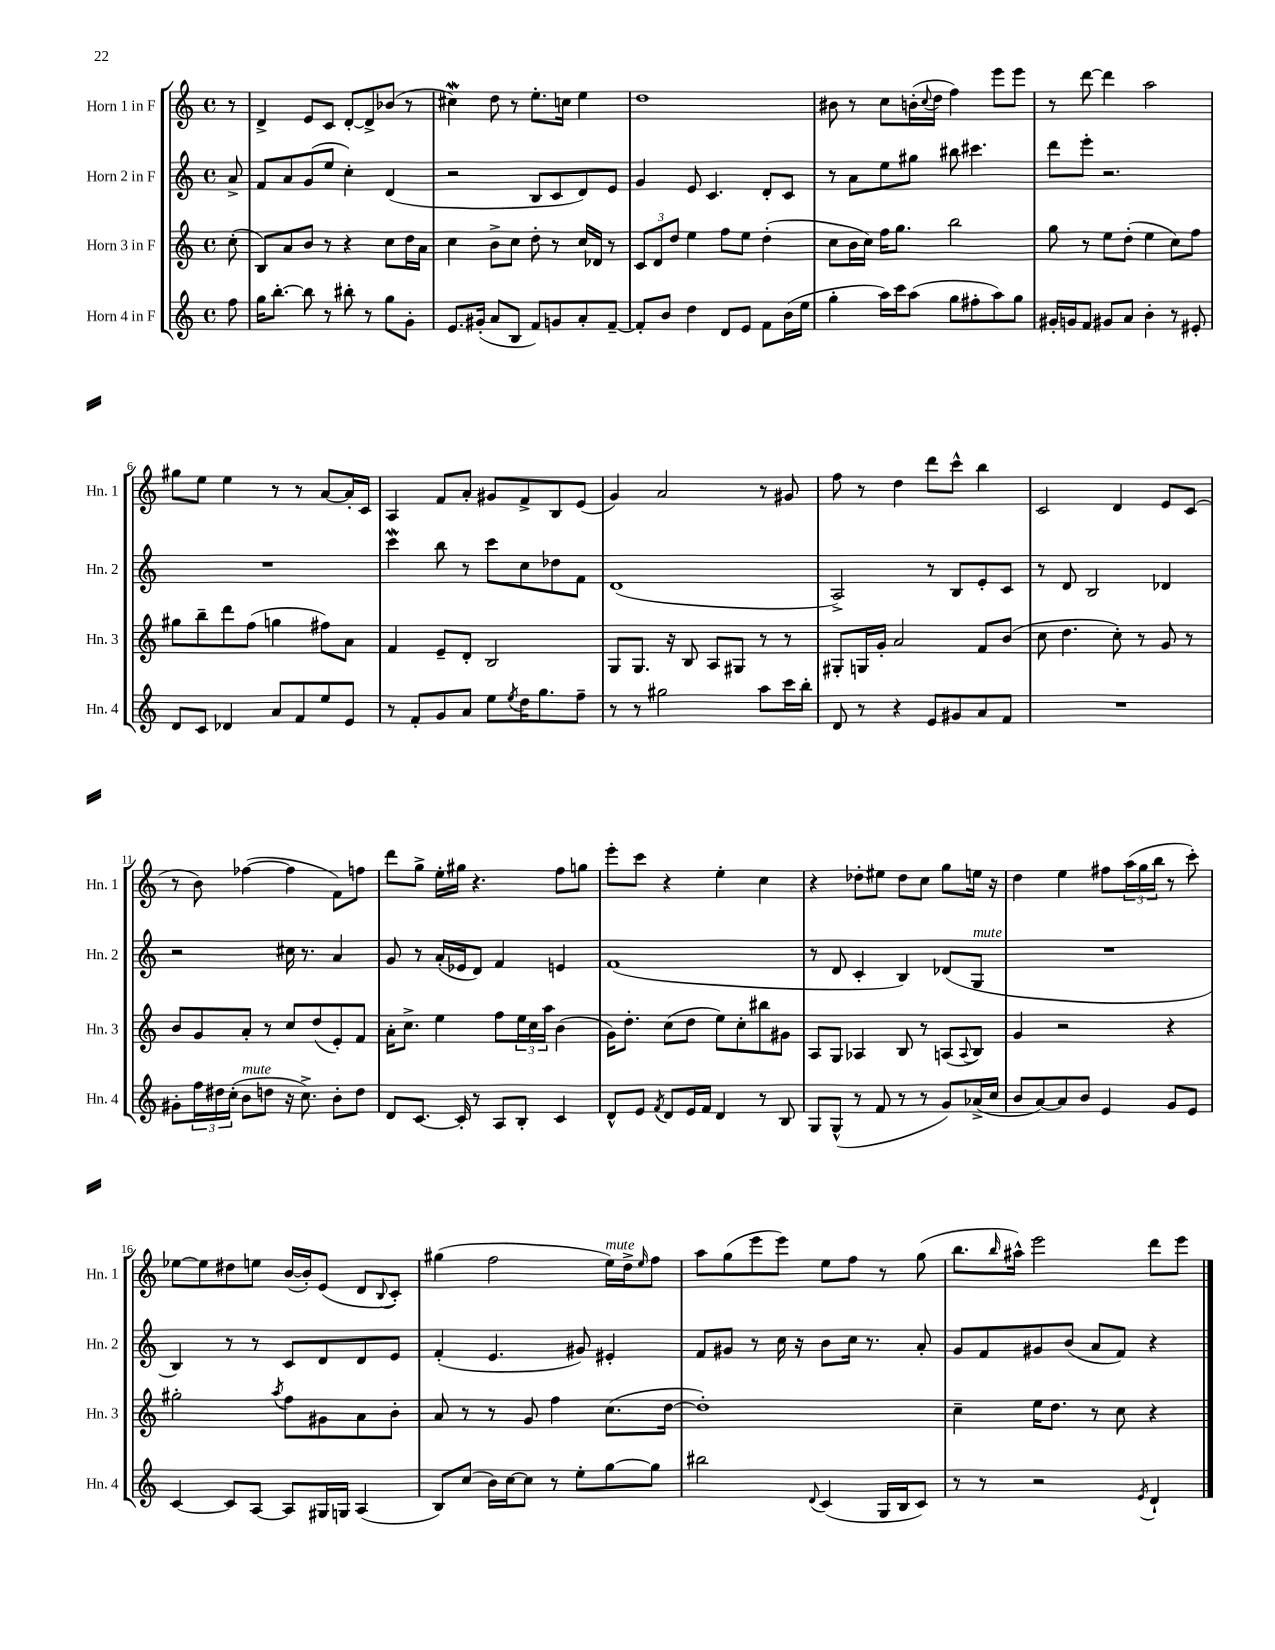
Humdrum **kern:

**kern	**kern	**kern	**kern
*part4	*part3	*part2	*part1
*staff4	*staff3	*staff2	*staff1
*I"Horn 4 in F	*I"Horn 3 in F	*I"Horn 2 in F	*I"Horn 1 in F
*I'Hn. 4	*I'Hn. 3	*I'Hn. 2	*I'Hn. 1
*clefG2	*clefG2	*clefG2	*clefG2
*k[]	*k[]	*k[]	*k[]
*M4/4	*M4/4	*M4/4	*M4/4
*met(c)	*met(c)	*met(c)	*met(c)
=	=	=	=
8ff\	(8cc'\	8a^/	8r
=1	=1	=1	=1
16gg\KL	8B/L)	8f/L	4d^/
[8.bb'\J	.	.	.
.	8a/	8a/	.
8bb\]	8b/J	(8g/	8e/L
8r	8r	8ee/J	8c/J
8bb#X'\	4r	4cc'\)	[8d'/L
8r	.	.	8d^/]
8gg\L	8cc\L	(4d/	(8b-X/J
8g'\J	16dd\L	.	8r
.	16a\JJ	.	.
=2	=2	=2	=2
8.e/L	4cc\	2r	4cc#XW\)
(16g#X'/Jk	.	.	.
8a/L	8b^\L	.	8dd\
8B/J	8cc\J	.	8r
8f/L)	8dd'\	8B/L	8.ee'\L
8gn/	8r	8c/	.
.	.	.	16ccn\Jk
8a'/	16cc/LL	8d/)	4ee\
.	16d-X/JJ	.	.
[8f~/J	8r	8e/J	.
=3	=3	=3	=3
8f'/L]	12c/L	4g/	1dd
.	12d/	.	.
8b/J	.	.	.
.	12dd/J	.	.
4dd\	4ee\	8e/	.
.	.	4.c/	.
8d/L	8ff\L	.	.
8e/J	8ee\J	.	.
8f\L	(4dd'\	8d'/L	.
(16b\L	.	8c/J	.
16ee\JJ	.	.	.
=4	=4	=4	=4
4gg'\	8cc\L	8r	8b#X\
.	16b\L	8a\L	8r
.	16cc\JJ)	.	.
16aa\LL)	16ff\KL	8ee\	8cc\L
16ccc\J	8.gg\J	.	.
(8aa\J	.	8gg#X\J	(16bn'\L
.	.	.	8qqcc/
.	.	.	16dd\JJ
8gg\L	2bb\	8bb#X\	4ff\)
8ff#X'\	.	4.ccc#X\	.
8aa\)	.	.	8eee\L
8gg\J	.	.	8eee\J
=5	=5	=5	=5
16g#X'/LL	8gg\	8ddd\L	8r
16gn/J	.	.	.
8f/J	8r	8eee'\J	[8ddd\
8g#X/L	8ee\L	2.r	4ddd\]
8a/J	(8dd'\J	.	.
4b'\	4ee\	.	2aa\
8r	8cc\L)	.	.
8e#X'/	8ff\J	.	.
!!LO:LB:g=z
=6	=6	=6	=6
8d/L	8gg#X\L	1r	8gg#X\L
8c/J	8bb~\	.	8ee\J
4d-X/	8ddd\	.	4ee\
.	(8ff\J	.	.
8a/L	4ggn\	.	8r
8f/	.	.	8r
8ee/	8ff#X\L)	.	[8a/L
8e/J	8a\J	.	16a'/L]
.	.	.	16c/JJ
=7	=7	=7	=7
8r	4f/	4cccw\	4A/
8f'/L	.	.	.
8g/	8e~/L	8bb\	8f/L
8a/J	8d'/J	8r	8a'/J
8ee\L	2B/	8ccc\L	8g#X/L
8qee/	.	.	.
16dd\K	.	8cc\	8f^/
8.gg\	.	.	.
.	.	8dd-X\	8B/
8ff~\J	.	8f\J	(8e/J
=8	=8	=8	=8
8r	8G/L	(1d	4g/)
8r	8.G/J	.	.
2gg#X\	.	.	2a/
.	16r	.	.
.	8B/	.	.
.	8A/L	.	.
.	8G#X/J	.	.
8aa\L	8r	.	8r
16ccc\L	8r	.	8g#X/
16bb'\JJ	.	.	.
=9	=9	=9	=9
8d/	8G#X'/L	2A^/)	8ff\
8r	16Gn/L	.	8r
.	16g'/JJ	.	.
4r	2a/	.	4dd\
8e/L	.	8r	8ddd\L
8g#X/	.	8B/L	8ccc^^\J
8a/	8f/L	8e'/	4bb\
8f/J	(8b/J	8c/J	.
=10	=10	=10	=10
1r	8cc\	8r	2c/
.	4.dd\	8d/	.
.	.	2B/	.
.	8cc'\)	.	4d/
.	8r	.	.
.	8g/	4d-X/	8e/L
.	8r	.	(8c/J
!!LO:LB:g=z
=11	=11	=11	=11
8g#X'\L	8b/L	2r	8r
24ff\L	8g/	.	8b\)
24dd#X\	.	.	.
(24cc'\JJ	.	.	.
!LO:TX:a:i:t=mute	!	!	!
8b\L	8a'/J	.	([4ff-X\
8ddn\J	8r	.	.
16r	8cc/L	16cc#X\	4ff-\]
8.cc^\)	.	8.r	.
.	(8dd/	.	.
8b'\L	8e'/)	4a/	8f\L)
8dd\J	8f/J	.	8ffn\J
=12	=12	=12	=12
8d/L	16a'\KL	8g/	8ddd\L
.	8.cc^\J	.	.
[8.c/J	.	8r	8gg^\J
.	4ee\	(16a'/LL	16ee'\LL
16c'/]	.	16e-X/J	16gg#X\JJ
8r	.	8d/J)	4.r
8A/L	8ff\L	4f/	.
8B'/J	24ee\L	.	.
.	24cc\	.	.
.	24aa\JJ	.	.
4c/	(4b\	4en/	8ff\L
.	.	.	8ggn\J
=13	=13	=13	=13
8d^^/L	16g\KL)	(1f	8eee'\L
.	8.dd'\J	.	.
8e/J	.	.	8ccc\J
8qf/	.	.	.
8d/L	(8cc\L	.	4r
16e/L	8dd\J	.	.
16f/JJ	.	.	.
4d/	8ee\L)	.	4ee'\
.	8cc'\	.	.
8r	8bb#X\	.	4cc\
8B/	8g#X\J	.	.
=14	=14	=14	=14
8G/L	8A/L	8r	4r
(8G^^/J	8G/J	8d/	.
8r	4A-X/	4c'/	8dd-X'\L
8f/	.	.	8ee#X\J
8r	8B/	4B/)	8dd-\L
8r	8r	.	8cc\J
8g/L)	(8An/L	(8d-X/L	8gg\L
.	8qqA/	.	.
!	!	!LO:TX:a:i:t=mute	!
(16a-X^/L	8B/J)	8G/J	16een\Jk
16cc/JJ	.	.	16r
=15	=15	=15	=15
8b/L	4g/	1r	4dd\
[8a/)	.	.	.
8a/]	2r	.	4ee\
8b/J	.	.	.
4e/	.	.	8ff#X\L
.	.	.	(24aa\L
.	.	.	24gg\
.	.	.	24bb\JJ
8g/L	4r	.	8r
8e/J	.	.	8ccc'\)
!!LO:LB:g=z
=16	=16	=16	=16
[4c/	2gg#X'\	4B/)	[8ee-X\L
.	.	.	8ee-\]
8c/L]	.	8r	8dd#X\
[8A/J	.	8r	8een\J
.	8qaa/	.	.
8A/L]	8ff\L	8c/L	([16b/LL
.	.	.	16b'/J])
16G#X/L	8g#X\	8d/	(8e/J
16Gn/JJ	.	.	.
(4A/	8a\	8d/	8d/L
.	.	.	8qqB/
.	8b'\J	8e/J	8c'/J)
=17	=17	=17	=17
8B/L)	8a/	(4f'/	(4gg#X\
(8cc/J	8r	.	.
16b\LL)	8r	4.e/	2ff\
[16cc\J	.	.	.
8cc\J]	8g/	.	.
8r	4ff\	.	.
8ee'\L	.	8g#X/)	.
!	!	!	!LO:TX:a:i:t=mute
[8gg\	(8.cc\L	4e#X'/	16ee\LL)
.	.	.	16dd^\J
.	.	.	16qqee/
8gg\J]	.	.	8ff\J
.	[16dd\Jk	.	.
=18	=18	=18	=18
2bb#X\	1dd'])	8f/L	8aa\L
.	.	8g#X/J	(8gg\
.	.	8r	8eee\
.	.	16cc\	8eee\J)
.	.	16r	.
8qqd/	.	.	.
(4c/	.	8b\L	8ee\L
.	.	16cc\Jk	8ff\J
.	.	8.r	.
16G/LL	.	.	8r
16B/J	.	.	.
8c/J)	.	8a'/	(8gg\
=19	=19	=19	=19
8r	4cc~\	8g/L	8.bb\L
8r	.	8f/	.
.	.	.	16qqbb/
.	.	.	16aa#X^^\Jk)
2r	16ee\KL	8g#X/	2eee\
.	8.dd\J	.	.
.	.	(8b/J	.
.	8r	8a/L	.
.	8cc\	8f/J)	.
8qe/	.	.	.
4d`/	4r	4r	8ddd\L
.	.	.	8eee\J
==	==	==	==
*-	*-	*-	*-
